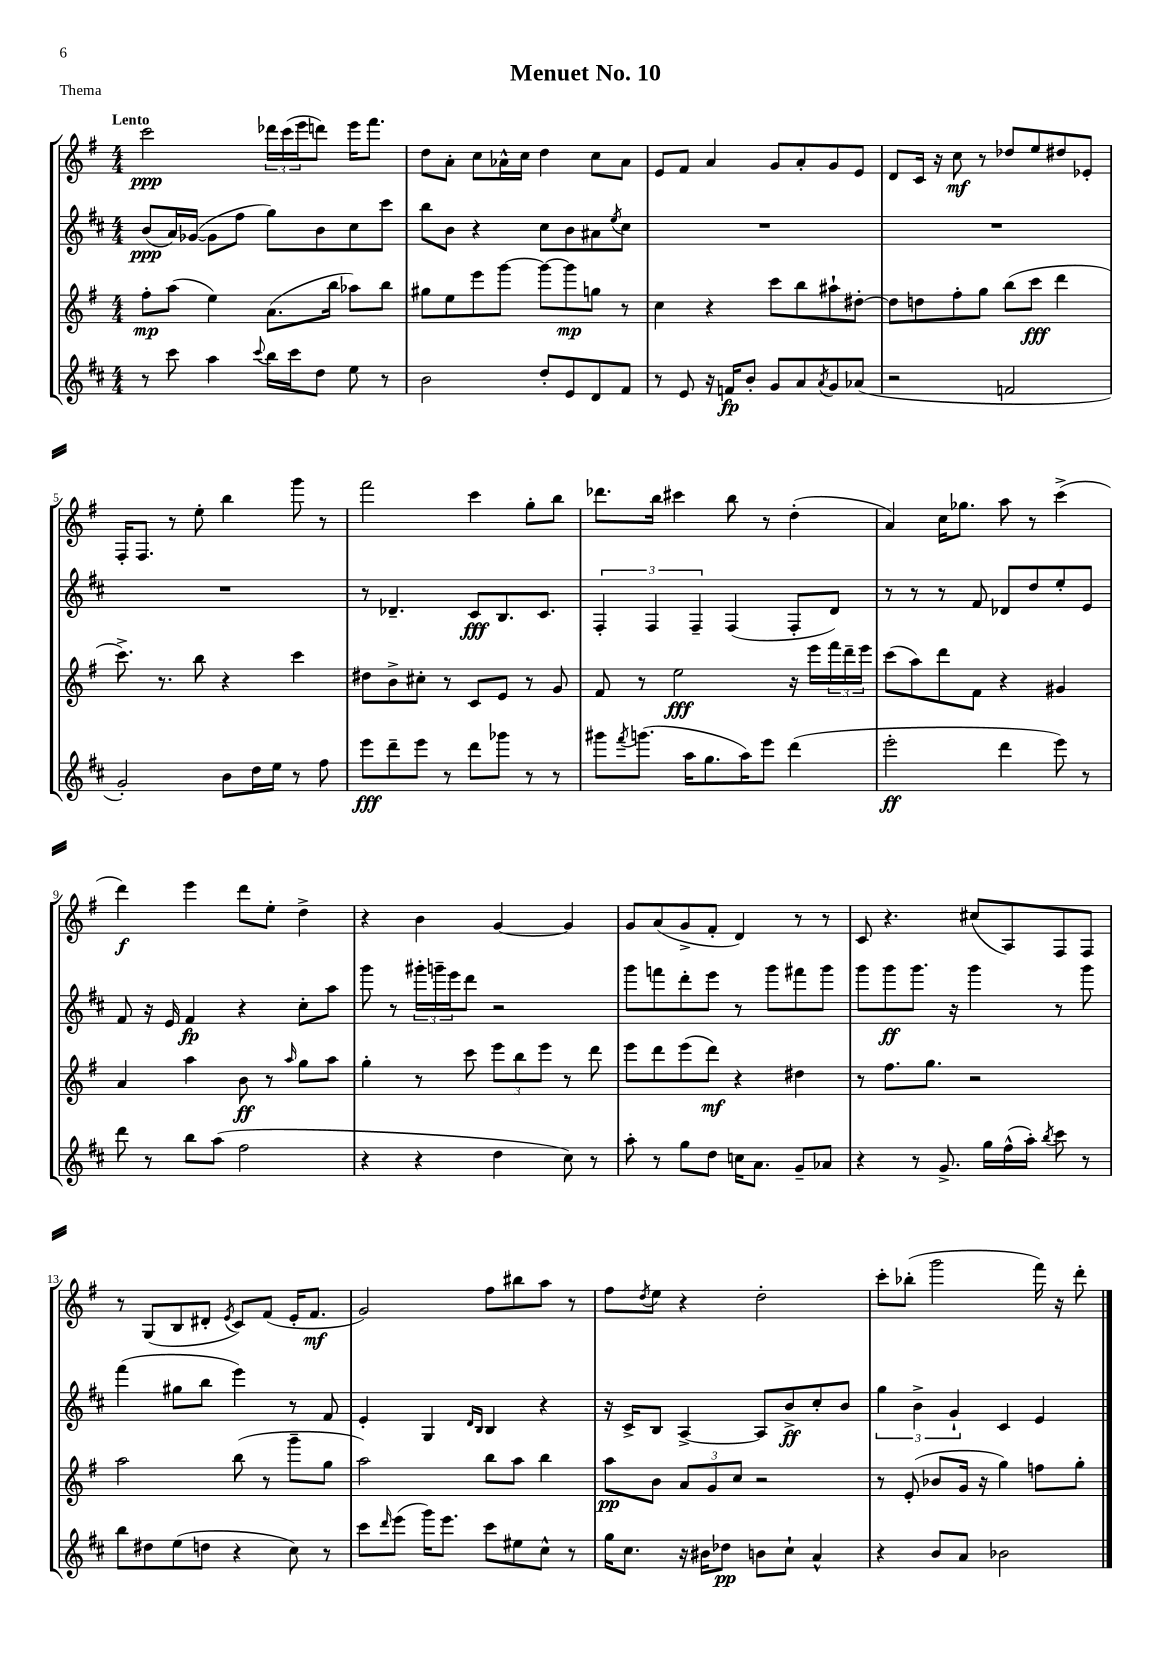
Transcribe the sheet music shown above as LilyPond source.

\header { title = "Menuet No. 10" piece = "Thema" }
<<
\new StaffGroup <<
\new Staff = "s0" {
    \clef treble \key g \major \numericTimeSignature \time 4/4 \tempo "Lento"
    c'''2\ppp \tuplet 3/2 { des'''16 c'''16( e'''16 } d'''8) e'''16 fis'''8. |
    d''8 a'8-. c''8 aes'16-^ c''16 d''4 c''8 aes'8 |
    e'8 fis'8 a'4 g'8 a'8-. g'8 e'8 |
    d'8 c'16 r16 c''8\mf r8 des''8 e''8 dis''8 ees'8-. |
    fis16-. fis8. r8 e''8-. b''4 g'''8 r8 |
    fis'''2 c'''4 g''8-. b''8 |
    des'''8. b''16 cis'''4 b''8 r8 d''4-.( |
    a'4) c''16 ges''8. a''8 r8 c'''4->( |
    d'''4\f) e'''4 d'''8 e''8-. d''4-> |
    r4 b'4 g'4~ g'4 |
    g'8 a'8( g'8-> fis'8-. d'4) r8 r8 |
    c'8 r4. cis''8( a8) fis8 fis8 |
    r8 g8( b8 dis'8-. \acciaccatura { e'8 } c'8) fis'8( e'16-. fis'8.\mf |
    g'2) fis''8 bis''8 a''8 r8 |
    fis''8 \acciaccatura { d''8 } e''8 r4 d''2-. |
    c'''8-. bes''8-.( g'''2 fis'''16) r16 d'''8-. \bar "|." |
}
\new Staff = "s1" {
    \clef treble \key d \major \numericTimeSignature \time 4/4
    b'8\ppp( a'16) ges'16~( ges'8 fis''8 g''8) b'8 cis''8 cis'''8 |
    b''8 b'8 r4 cis''8 b'8 ais'8 \acciaccatura { e''8 } cis''8 |
    R1 |
    R1 |
    R1 |
    r8 des'4.-- cis'8\fff b8. cis'8. |
    \tuplet 3/2 { fis4-. fis4 fis4-- } fis4( fis8-. d'8) |
    r8 r8 r8 fis'8 des'8 d''8 e''8-. e'8 |
    fis'8 r16 e'16 fis'4\fp r4 cis''8-. a''8 |
    g'''8 r8 \tuplet 3/2 { gis'''16-. g'''16-- e'''16 } d'''8 r2 |
    g'''8 f'''8 d'''8-. e'''8 r8 g'''8 fis'''8 g'''8 |
    g'''8 g'''8\ff g'''8. r16 g'''4 r8 g'''8 |
    fis'''4( gis''8 b''8 e'''4) r8 fis'8 |
    e'4-. g4 \grace { d'16 b16 } b4 r4 |
    r16 cis'16-> b8 a4~-> a8 b'8->\ff cis''8-. b'8 |
    \tuplet 3/2 { g''4 b'4-> g'4-! } cis'4 e'4 \bar "|." |
}
\new Staff = "s2" {
    \clef treble \key g \major \numericTimeSignature \time 4/4
    fis''8-.\mp a''8( e''4) a'8.( b''16 aes''8) b''8 |
    gis''8 e''8 e'''8 g'''8~ g'''8~ g'''8\mp g''8 r8 |
    c''4 r4 c'''8 b''8 ais''8-! dis''8~-. |
    dis''8 d''8 fis''8-. g''8 b''8( c'''8\fff d'''4 |
    c'''8.->) r8. b''8 r4 c'''4 |
    dis''8 b'8-> cis''8-. r8 c'8 e'8 r8 g'8 |
    fis'8 r8 e''2\fff r16 e'''16 \tuplet 3/2 { fis'''16 d'''16-- e'''16 } |
    c'''8( a''8) d'''8 fis'8 r4 gis'4 |
    a'4 a''4 b'8\ff r8 \grace { a''16 } g''8 a''8 |
    g''4-. r8 c'''8 \tuplet 3/2 { e'''8 b''8 e'''8 } r8 d'''8 |
    e'''8 d'''8 e'''8( d'''8\mf) r4 dis''4 |
    r8 fis''8. g''8. r2 |
    a''2 b''8( r8 g'''8-- g''8 |
    a''2) b''8 a''8 b''4 |
    a''8\pp b'8 \tuplet 3/2 { a'8 g'8 c''8 } r2 |
    r8 e'8-.( bes'8 g'16 r16 g''4) f''8 g''8-. \bar "|." |
}
\new Staff = "s3" {
    \clef treble \key d \major \numericTimeSignature \time 4/4
    r8 cis'''8 a''4 \appoggiatura { cis'''8 } b''16 cis'''16 d''8 e''8 r8 |
    b'2 d''8-. e'8 d'8 fis'8 |
    r8 e'8 r16 f'16\fp b'8-. g'8 a'8 \acciaccatura { a'8 } g'8 aes'8( |
    r2 f'2 |
    g'2-.) b'8 d''16 e''16 r8 fis''8 |
    e'''8\fff d'''8-- e'''8 r8 d'''8 ges'''8 r8 r8 |
    gis'''8 \acciaccatura { fis'''8 } g'''8.( a''16 g''8. a''16) e'''8 d'''4( |
    e'''2-.\ff d'''4 e'''8) r8 |
    d'''8 r8 b''8 a''8( fis''2 |
    r4 r4 d''4 cis''8) r8 |
    a''8-. r8 g''8 d''8 c''16 a'8. g'8-- aes'8 |
    r4 r8 g'8.-> g''16 fis''16-^( a''16-.) \acciaccatura { b''8 } cis'''8 r8 |
    b''8 dis''8 e''8( d''8 r4 cis''8) r8 |
    cis'''8 \grace { d'''16 } e'''8( g'''16) e'''8. cis'''8 eis''8 cis''8-^ r8 |
    g''16 cis''8. r16 bis'16 des''8\pp b'8 cis''8-! a'4-^ |
    r4 b'8 a'8 bes'2 \bar "|." |
}
>>
>>
